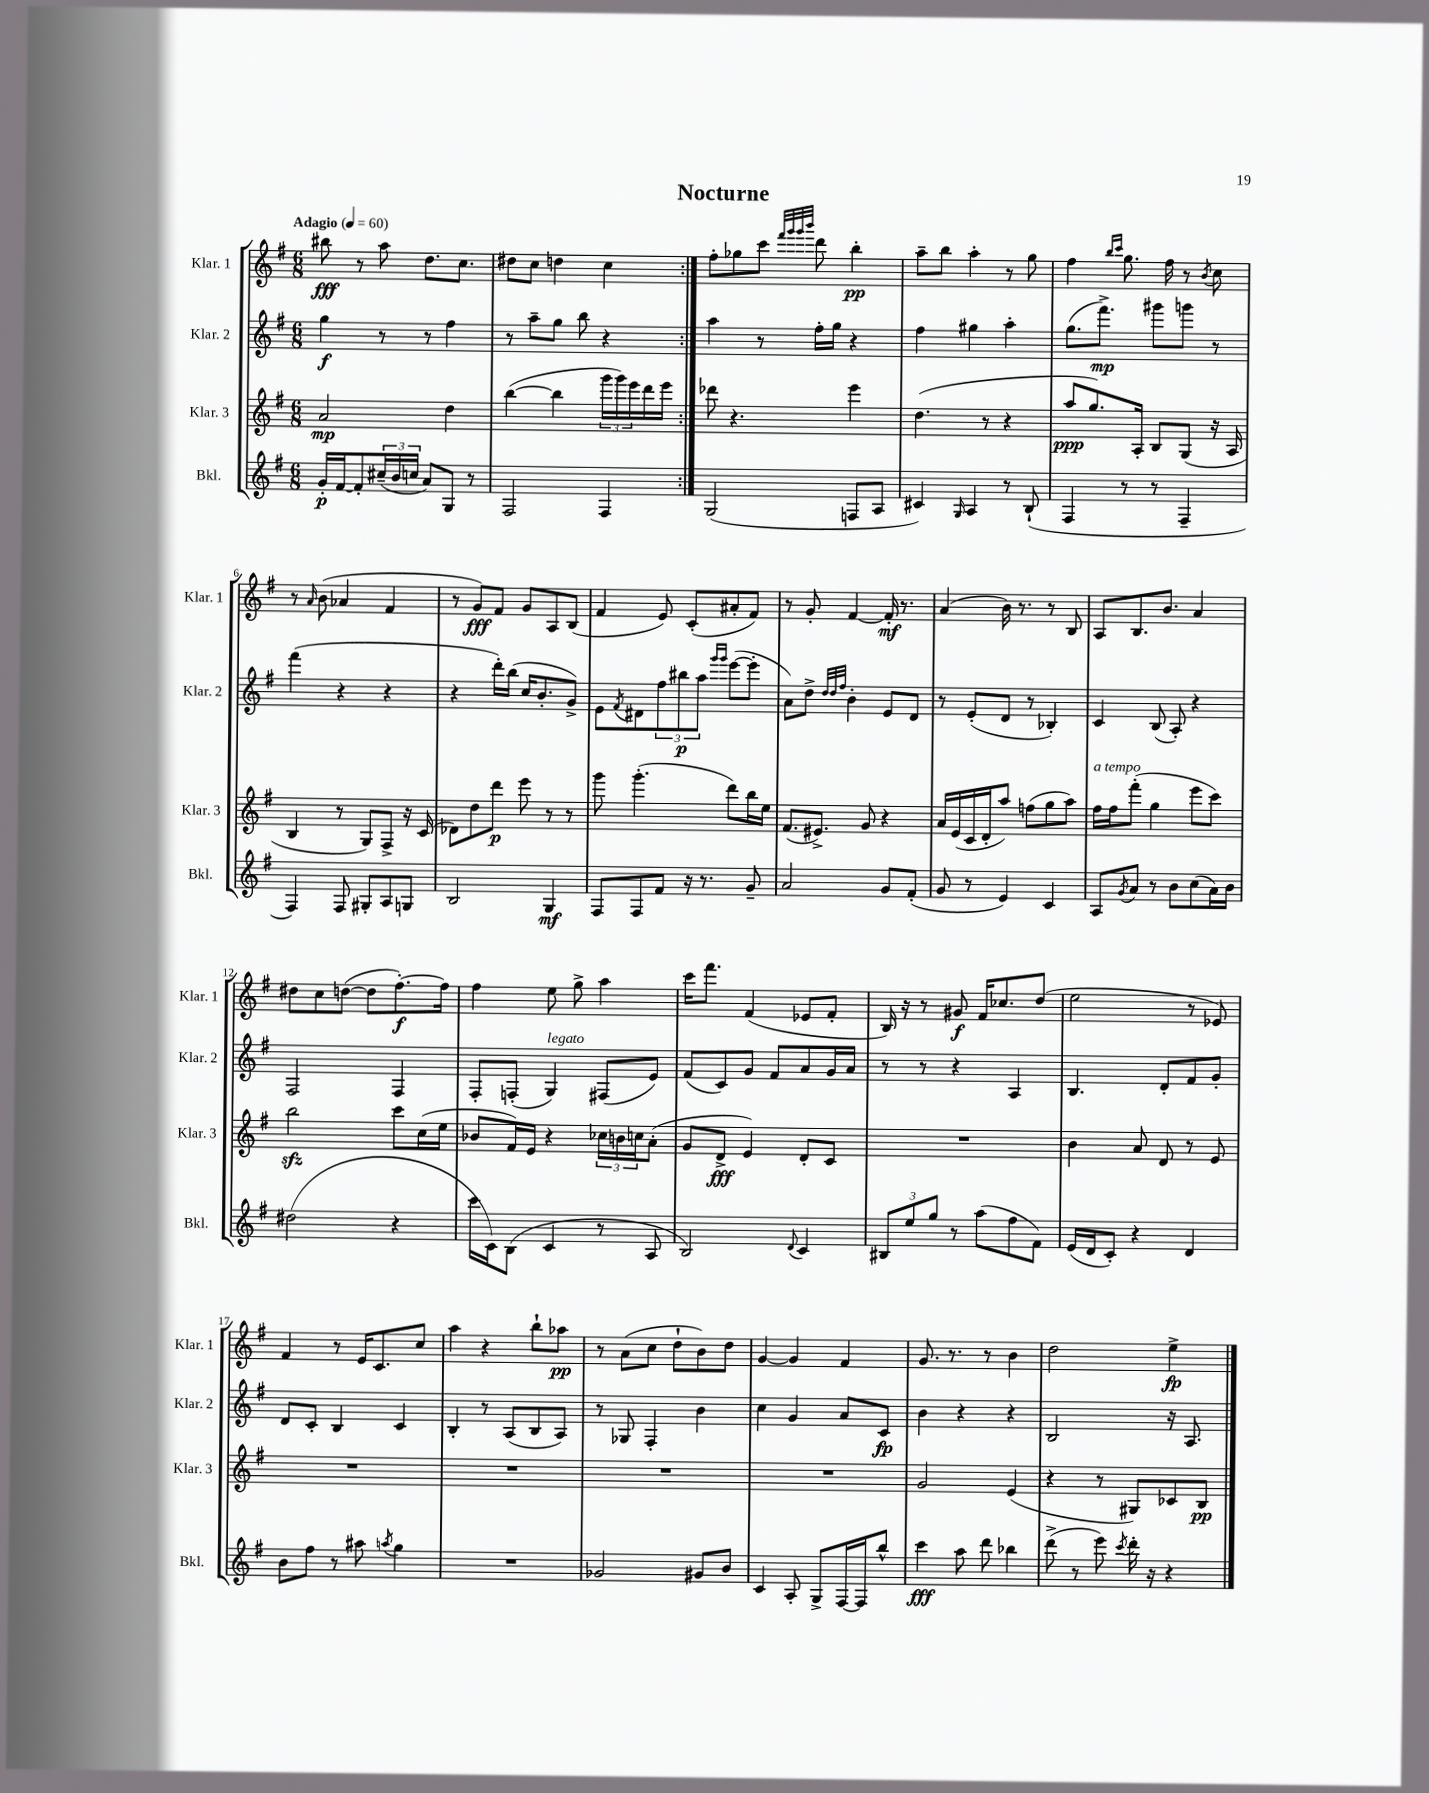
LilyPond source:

\header { title = "Nocturne" }
<<
\new StaffGroup <<
\new Staff = "s0" \with { instrumentName = "Klar. 1" shortInstrumentName = "Klar. 1" } {
    \clef treble \key g \major \numericTimeSignature \time 6/8 \tempo "Adagio" 4 = 60
    \repeat volta 2 { bis''8\fff r8 a''8 d''8. c''8. |
    dis''8 c''8 d''4 c''4 | }
    fis''8-. ges''8 c'''8 \grace { fis'''32 g'''32 g'''32 b'''32 } d'''8 b''4-.\pp |
    a''8-- b''8 a''4-. r8 g''8 |
    fis''4 \grace { b''16 c'''16 } g''8. fis''16 r8 \acciaccatura { b'8 } c''8 |
    r8 \grace { a'16 } b'8( aes'4 fis'4 |
    r8 g'8\fff) fis'8 g'8 a8 b8( |
    fis'4 e'8) c'8-.( ais'8-. fis'8) |
    r8 g'8-. fis'4~ fis'16-.\mf r8. |
    a'4( b'16) r8. r8 b8 |
    a8 b8. b'8. a'4 |
    dis''8 c''8 d''8~( d''8 fis''8.~-.\f) fis''16 |
    fis''4 e''8 g''8-> a''4 |
    c'''16 fis'''8. fis'4( ees'8 fis'8-. |
    b16) r16 r8 gis'8\f fis'16 ces''8. d''8( |
    e''2 r8 ees'8) |
    fis'4 r8 e'16 c'8. c''8 |
    a''4 r4 b''8-! aes''8\pp |
    r8 a'8( c''8 d''8-! b'8) d''8 |
    g'4~ g'4 fis'4 |
    g'8. r8. r8 b'4 |
    d''2 e''4->\fp \bar "|." |
}
\new Staff = "s1" \with { instrumentName = "Klar. 2" shortInstrumentName = "Klar. 2" } {
    \clef treble \key g \major \numericTimeSignature \time 6/8
    \repeat volta 2 { g''4\f r8 r8 fis''4 |
    r8 a''8-- g''8 b''8 r4 | }
    a''4 r8 fis''16-. g''16 r4 |
    fis''4 gis''4 a''4-. |
    g''8.( fis'''8.->\mp) gis'''8 g'''8 r8 |
    fis'''4( r4 r4 |
    r4 d'''16-.) b''16( c''16 b'8.-. g'8->) |
    e'8 \acciaccatura { fis'8 } dis'8 \tuplet 3/2 { fis''8 bis''8\p a''8 } \grace { g'''16 g'''16 } e'''8~( e'''8-. |
    a'8) d''8-> \grace { d''32 d''32 fis''32 } b'4-. e'8 d'8 |
    r8 e'8-.( d'8 r8 bes4-.) |
    c'4 b8( a8-.) r4 |
    fis2 fis4 |
    fis8-. f8-.( g4^\markup { \italic "legato" }) fis8( e'8) |
    fis'8( c'8) g'8 fis'8 a'8 g'16 a'16 |
    r8 r8 r4 a4 |
    b4. d'8-. fis'8 g'8-. |
    d'8 c'8-. b4 c'4 |
    b4-. r8 a8( b8 a8) |
    r8 ges8 fis4-. b'4 |
    c''4 g'4 a'8 c'8\fp |
    b'4 r4 r4 |
    b2 r16 a8. \bar "|." |
}
\new Staff = "s2" \with { instrumentName = "Klar. 3" shortInstrumentName = "Klar. 3" } {
    \clef treble \key g \major \numericTimeSignature \time 6/8
    \repeat volta 2 { a'2\mp d''4 |
    b''4~( b''4 \tuplet 3/2 { g'''16 g'''16) e'''16 } d'''16 e'''16 | }
    des'''8 r4. e'''4 |
    d''4.( r8 r4 |
    a''8\ppp g''8.) a16-. b8 g8( r16 a16 |
    b4 r8 g8) fis8-> r16 c'16( |
    des'8) d''8 d'''8\p e'''8 r8 r8 |
    g'''8 g'''4.-.( d'''8) b''16 e''16 |
    fis'8.( eis'8.->) g'8 r4 |
    a'16 e'16( c'16 d'16-. a''8) f''8( g''8 a''8) |
    fis''16^\markup { \italic "a tempo" } fis''16 fis'''8-.( g''4 e'''8 c'''8) |
    b''2\sfz c'''8 c''16( e''16 |
    bes'8 fis'16) e'16 r4 \tuplet 3/2 { ces''16 b'16 c''16 } a'8-.( |
    g'8 d'8->\fff e'4) d'8-. c'8 |
    R2. |
    b'4 a'8 d'8 r8 e'8 |
    R2. |
    R2. |
    R2. |
    R2. |
    g'2 e'4( |
    r4 r8 gis8) ces'8 b8\pp \bar "|." |
}
\new Staff = "s3" \with { instrumentName = "Bkl." shortInstrumentName = "Bkl." } {
    \clef treble \key g \major \numericTimeSignature \time 6/8
    \repeat volta 2 { g'16-.\p fis'16~ fis'8-. \tuplet 3/2 { cis''16--( b'16 c''16 } a'8) g8 r8 |
    fis2 fis4 | }
    g2( f8 a8 |
    cis'4) \grace { g16 } a4 r8 b8-!( |
    fis4 r8 r8 fis4-- |
    fis4) fis8 gis8-. a8 g8 |
    b2 g4\mf |
    fis8 fis8 fis'8 r16 r8. g'8-- |
    a'2 g'8 fis'8-.( |
    g'8 r8 e'4) c'4 |
    a8 \acciaccatura { g'8 } a'8 r8 b'8 c''8( a'16) b'16 |
    dis''2( r4 |
    c'''16 c'16) b8( c'4 r8 a8 |
    b2) \appoggiatura { d'8 } c'4 |
    \tuplet 3/2 { bis8 e''8 g''8 } r8 a''8( fis''8 fis'8) |
    e'16( d'16 c'8-.) r4 d'4 |
    b'8 fis''8 r8 ais''8 \acciaccatura { a''8 } g''4 |
    R2. |
    ges'2 gis'8 b'8 |
    c'4 a8-. g8-> fis16~ fis16 b''8-^ |
    c'''4\fff a''8 d'''8 bes''4 |
    d'''8->( r8 e'''8) \acciaccatura { c'''8 } d'''16-. r16 r4 \bar "|." |
}
>>
>>
